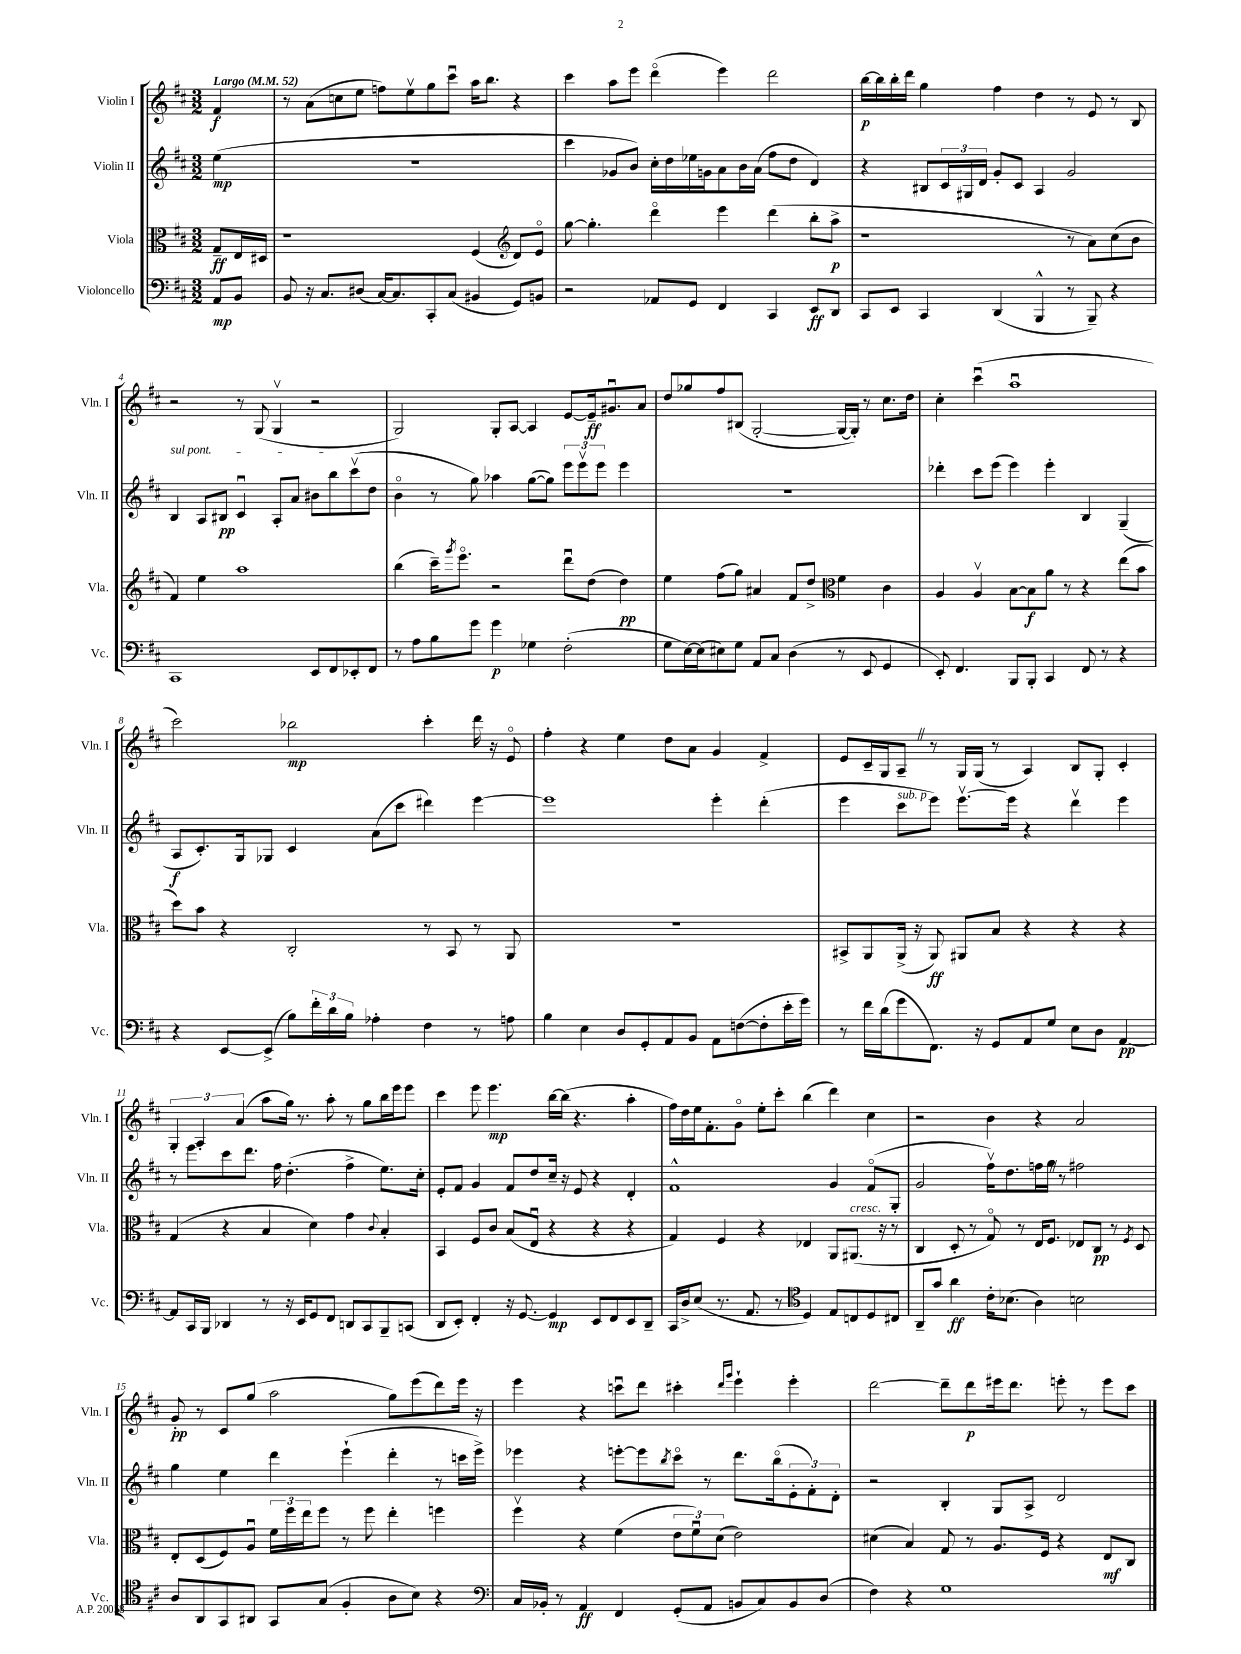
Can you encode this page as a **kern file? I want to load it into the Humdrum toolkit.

**kern	**kern	**kern	**kern
*staff4	*staff3	*staff2	*staff1
*clefF4	*clefC3	*clefG2	*clefG2
*k[f#c#]	*k[f#c#]	*k[f#c#]	*k[f#c#]
*M3/2	*M3/2	*M3/2	*M3/2
*MM52	*MM52	*MM52	*MM52
8AA/L	8G~/L	(4ee\	4f#/
8BB/J	16E/L	.	.
.	16D#/JJ	.	.
=	=	=	=
8BB/	1r	1.r	8r
16r	.	.	(8a\L
8.C#/L	.	.	.
.	.	.	8cc\
(8D#/J	.	.	8ee\J
[16C#/LK)	.	.	8ff\L)
8.C#/]	.	.	.
.	.	.	8eev\
8CC#'/	.	.	8gg\
(8C#/J	.	.	8ccc#u\J
4BB#/	(4F#/	.	16aa\LK
.	.	.	8.bb\J
*	*clefG2	*	*
8GG/L)	8d/L)	.	4r
8BB/J	8eo/J	.	.
=	=	=	=
2r	[8gg\	4ccc#\	4ccc#\
.	4.gg'\]	.	.
.	.	8g-/L	8aa\L
.	.	8b/J)	8eee\J
8AA-/L	4dddo\	16cc#'\LL	(4dddo\
.	.	16dd\	.
8GG/J	.	16ee-\	.
.	.	16g\J	.
4FF#/	4eee\	8a\	4eee\)
.	.	16b\L	.
.	.	(16a\JJ	.
4CC#/	(4ddd\	8ff#\L	2ddd\
.	.	8dd\J	.
8EE/L	8bb'\L	4d/)	.
8DD/J	8aa^\J	.	.
=	=	=	=
8CC#/L	1r	4r	[16bb\LL
.	.	.	16bb\]
8EE/J	.	.	16bb'\
.	.	.	16ddd\JJ
4CC#/	.	8B#/L	4gg\
.	.	24c#/L	.
.	.	24G#/	.
.	.	24d/JJ	.
(4DD/	.	8g'/L	4ff#\
.	.	8c#/J	.
4BBB^^/	.	4A/	4dd\
8r	8r	2g/	8r
8BBB~/)	8a\L)	.	8e/
4r	(8cc#\	.	8r
.	8b\J	.	8B/
=	=	=	=
1CC#	4f#/)	4B/	2r
.	4ee\	8A/L	.
.	.	8B#/J	.
.	1aa	4c#u/	8r
.	.	.	(8G/
.	.	8A'/L	4Gv/
.	.	8a/J	.
8EE/L	.	8b#\L	2r
8FF#/	.	8bb\	.
8EE-'/	.	(8ccc#v\	.
8FF#/J	.	8dd\J	.
=	=	=	=
8r	(4bb\	4bo\	2G/)
8A\L	.	.	.
8B\	16ccc#~\LK)	8r	.
.	8qggg/	.	.
.	8.eeeo\J	.	.
8g\J	.	8gg\)	.
4g\	2r	4aa-\	8G'/L
.	.	.	[8A/J
4G-\	.	([8gg\L	4A/]
.	.	8gg\]J)	.
(2F#'\	8dddu\L	12eee\L	[8e/L
.	.	12eeev\	.
.	(8dd\J	.	16e~/]k
.	.	12eee\J	.
.	.	.	8.g#u/
.	4dd\)	4eee\	.
.	.	.	8a/J
=	=	=	=
8G\L	4ee\	1.r	8dd/L
[16E\L)	.	.	8gg-/
(16E\]J	.	.	.
8E#\)	(8ff#\L	.	8ff#/
8G\J	8gg\J)	.	(8B#/J
8AA/L	4a#/	.	[2G'/
8C#/J	.	.	.
(4D\	8f#/L	.	.
.	8dd^/J	.	.
*	*clefC3	*	*
8r	4f#\	.	16G/_LL
.	.	.	16G'/]JJ)
8EE/	.	.	8r
4GG/	4c#\	.	8.cc#\L
.	.	.	16dd\Jk
=	=	=	=
8EE'/)	4A/	4ddd-'\	4cc#'\
4.FF#/	.	.	.
.	4Av/	8ccc#\L	(4ccc#u\
.	.	(8eee\J	.
8BBB/L	[8B\L	4eee\)	1aau
8BBB'/J	8B\]	.	.
4CC#/	8a\J	4eee'\	.
.	8r	.	.
8FF#/	4r	4B/	.
8r	.	.	.
4r	(8ee\L	(4G~/	.
.	8b\J	.	.
=	=	=	=
4r	8dd\L)	8A/L	2ccc#\)
.	8b\J	8.c#'/)	.
[8EE/L	4r	.	.
.	.	16G/k	.
(8EE^/]J	.	8G-/J	.
8B\L)	2C#'/	4c#/	2bb-\
24f#'\L	.	.	.
24d\	.	.	.
24B\JJ	.	.	.
4A-'\	.	(8a\L	.
.	.	8ccc#\J	.
4F#\	8r	4ddd#\)	4ccc#'\
.	8BB/	.	.
8r	8r	[4eee\	16ddd\
.	.	.	16r
8A\	8AA/	.	8eo/
=	=	=	=
4B\	1.r	1eee]	4ff#'\
4E\	.	.	4r
8D/L	.	.	4ee\
8GG'/	.	.	.
8AA/	.	.	8dd\L
8BB/J	.	.	8a\J
8AA\L	.	4eee'\	4g/
([8F\	.	.	.
8F'\]	.	(4ddd'\	4f#^/
16e'\L	.	.	.
16g\JJ)	.	.	.
=	=	=	=
8r	8BB#^/L	4eee\	8e/L
16f#\LL	8AA/	.	16c#~/L
(16d\J	.	.	16G/J
8g\	(16AA^/Jk	8ccc#\L	8A~/J
.	16r	.	.
8.FF#\J)	8AA/)	8eee\J)	8r
.	8AA#/L	[8.eeev\L	16G/LL
16r	.	.	(16G/JJ
8GG/L	8B/J	.	8r
.	.	16eee\]Jk	.
8AA/	4r	4r	4A/)
8G/J	.	.	.
8E\L	4r	4dddv\	8B/L
8D\J	.	.	8G'/J
[4AA/	4r	4eee\	4c#'/
=	=	=	=
8AA/]L	(4G/	8r	6G'/
16CC#/L	.	8eee\L	.
.	.	.	6A'/
16BBB/JJ	.	.	.
4DD-/	4r	8ccc#\	.
.	.	.	(6a/
.	.	8.ddd\J	.
8r	4B/	.	8aa\L
.	.	16ff#\	.
16r	.	(4.dd'\	16gg\Jk)
16EE/LK	.	.	8.r
8GG/	4d\)	.	.
8FF#/J	.	.	8aa'\
8DD/L	4g\	4ff#^\	8r
8CC#/	.	.	8gg\L
.	8qqc#/	.	.
8BBB~/	4B'/	8.ee\L)	16bb\L
.	.	.	16eee\J
(8CC/J	.	.	8eee\J
.	.	16cc#'\Jk	.
=	=	=	=
8DD/L	4BB/	8e'/L	4ccc#\
8EE'/J)	.	8f#/J	.
4FF#'/	8F#/L	4g/	8eee\
.	8c#/J	.	4.eee\
16r	(8B/L	8f#/L	.
[8.GG/	.	.	.
.	8Eu/J	8dd/	.
4GG/]	4r	16cc#~/Jk	[16bb\LL
.	.	16r	(16bb\]JJ
.	.	8e/	4.r
8EE/L	4r	4r	.
8FF#/	.	.	.
8EE/	4r	4d'/	4aa'\
8DD~/J	.	.	.
=	=	=	=
16CC#/LL	4G/)	1f#^^	16ff#\LL)
16D^/J	.	.	16dd\
(8E/J	.	.	16ee\J
.	.	.	8.f#'\
8.r	4F#/	.	.
.	.	.	8go\J
8.AA/	.	.	.
.	4r	.	8ee'\L
8r	.	.	8ccc#'\J
*clefC4	*	*	*
4D/)	4E-/	.	(4bb\
8E/L	8AA/L	4g/	4ddd\)
8C/	(8.AA#/J	.	.
8D/	.	(8f#o/L	4cc#\
.	16r	.	.
8C#/J	8r	8G'/J	.
=	=	=	=
8AA~/L	4C#/	2g/	2r
8g/J	.	.	.
4a\	8D'/	.	.
.	8r	.	.
16c#'\LK	8Go/)	16ff#v\LK)	4b\
(8.B-\J	.	8.dd\	.
.	8r	.	.
4A\)	16E/LK	16ff\L	4r
.	8.F#/J	16gg\JJ	.
.	.	8r	.
2B\	8E-/L	2ff#\	2a/
.	8C#/J	.	.
.	8r	.	.
.	8qF#/	.	.
.	8D/	.	.
=	=	=	=
8A/L	8E'/L	4gg\	8g'/
8AA/	(8D/	.	8r
8GG/	8F#/)	4ee\	8c#/L
8AA#/J	8Au/J	.	(8gg/J
8GG/L	24f#\LL	4ddd\	2aa\
.	24ff#\	.	.
.	24ee\J	.	.
(8G/J	8ff#\J	.	.
4F#'/	8r	(4eee`\	.
.	8ff#\	.	.
8A\L	4ee'\	4ddd'\	8gg\L)
8B\J)	.	.	(8eee\
4r	4ff\	8r	8ddd\)
.	.	16ccc\LL	16eee\Jk
.	.	16eee^\JJ)	16r
=	=	=	=
*clefF4	*	*	*
16C#/LL	4ff#v\	4eee-\	4eee\
16BB-'/JJ	.	.	.
8r	.	.	.
4AA/	4r	4r	4r
4FF#/	(4f#\	[8eee'\L	8cccu\L
.	.	8eee\]	8ddd\J
.	.	8qbb/	.
(8GG'/L	12e\L	8ccc#o\J	4ccc#'\
.	12f#u\)	.	.
8AA/J	.	8r	.
.	(12d\J	.	.
.	.	.	16qqddd/LL
.	.	.	16qqggg/JJ
8BB/L	2e\)	8.ddd\L	4eee`\
8C#/)	.	.	.
.	.	(16bbo\k	.
8BB/	.	12e'\	4eee'\
.	.	12f#'\)	.
(8D/J	.	.	.
.	.	12d'\J	.
=	=	=	=
4F#\)	(4d#\	2r	[2ddd\
4r	4B/)	.	.
1G	8G/	4B'/	8ddd~\]L
.	8r	.	8ddd\
.	8.A/L	8G/L	16eee#\k
.	.	.	8.ddd\J
.	.	8A^/J	.
.	16F#/Jk	.	.
.	4r	2d/	8eee'\
.	.	.	8r
.	8E/L	.	8eee\L
.	8C#/J	.	8ccc#\J
==	==	==	==
*-	*-	*-	*-
